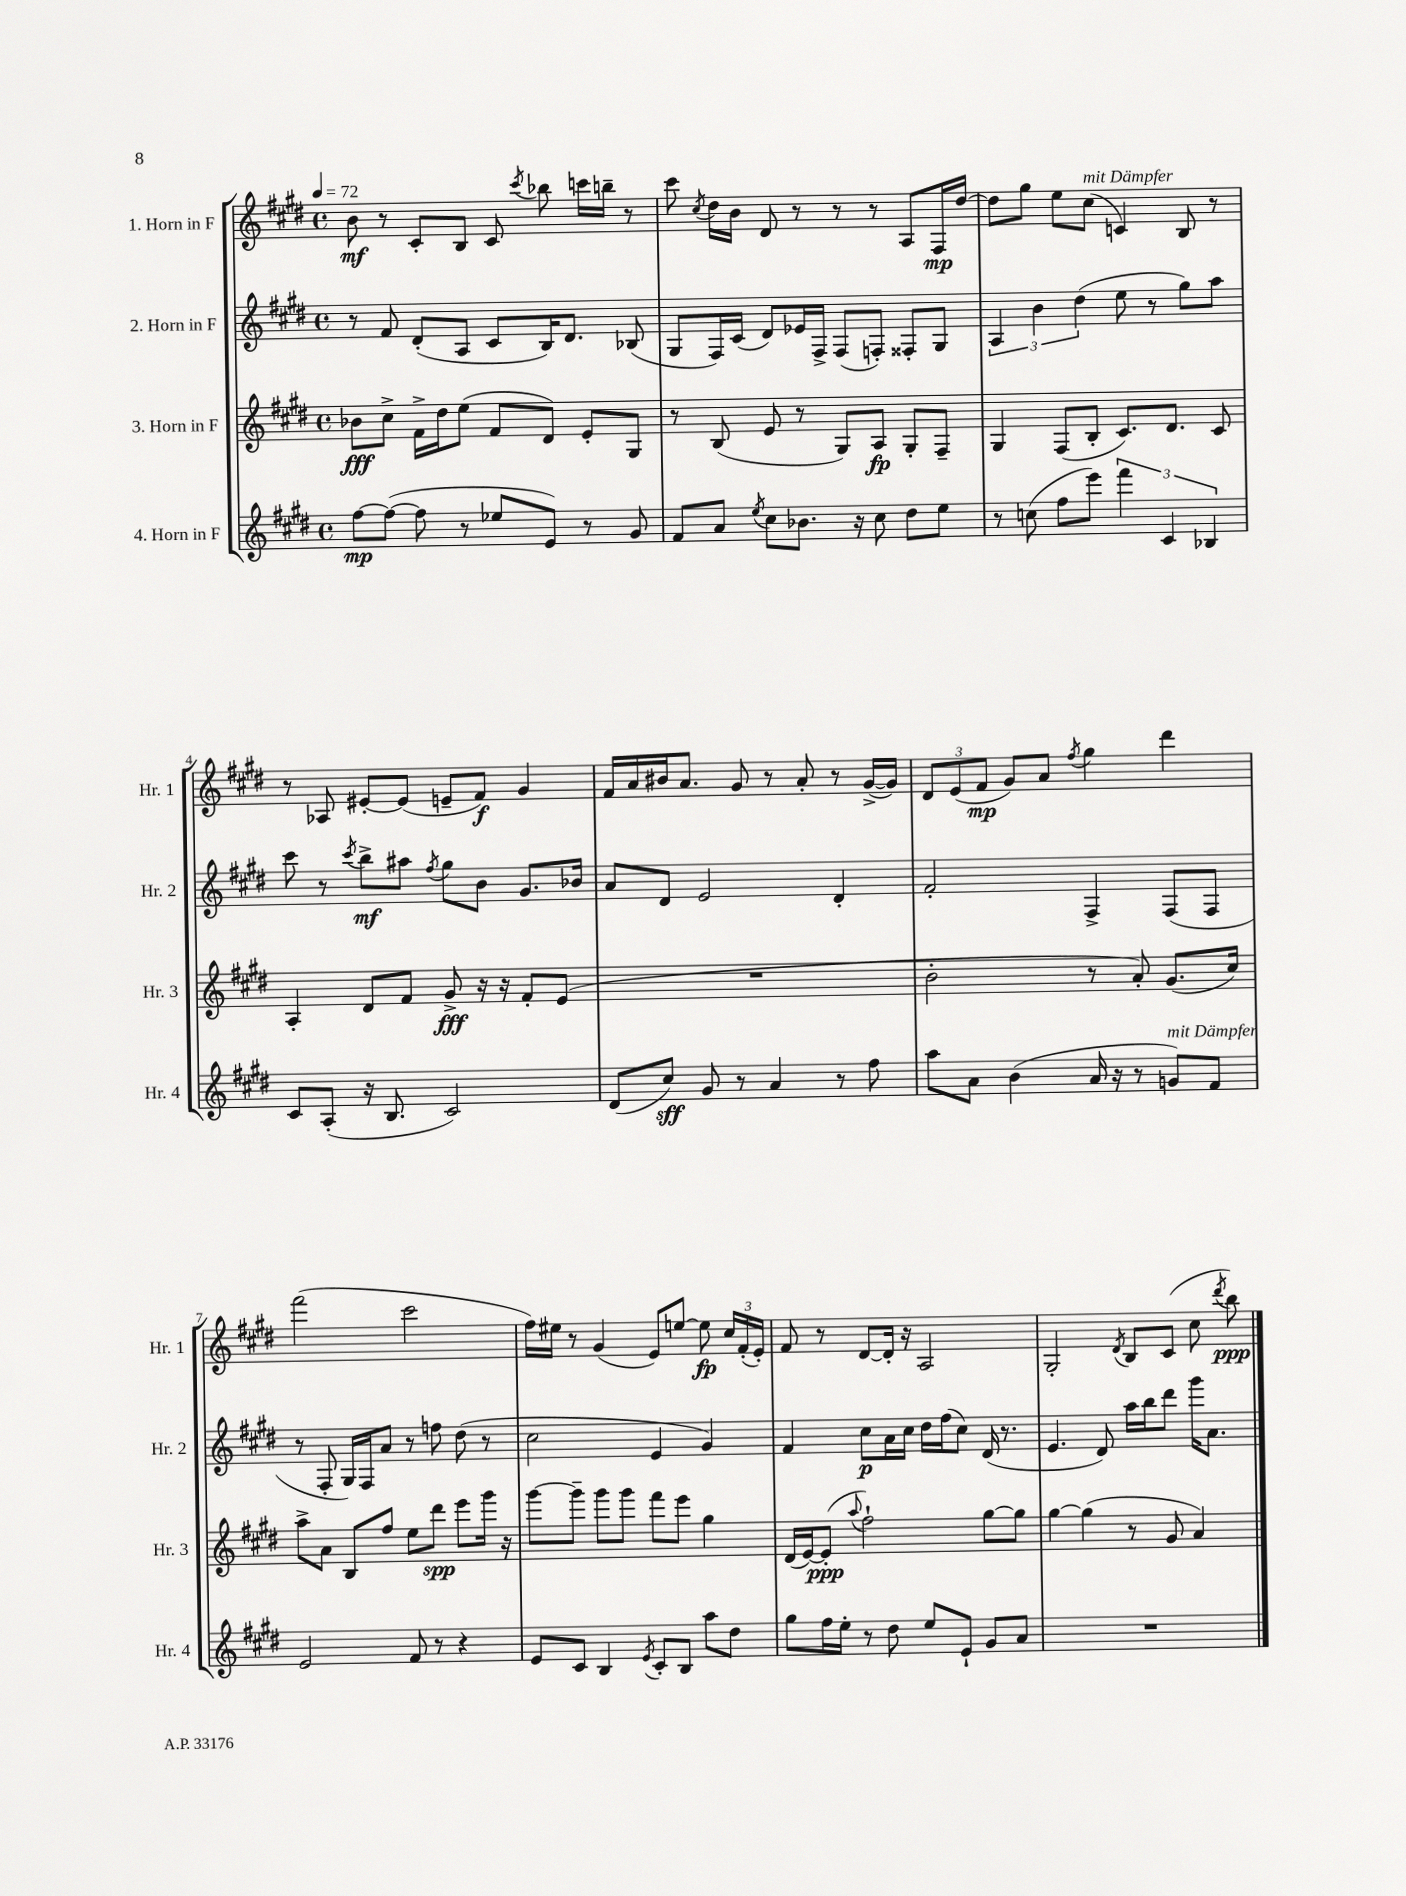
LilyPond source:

<<
\new StaffGroup <<
\new Staff = "s0" \with { instrumentName = "1. Horn in F" shortInstrumentName = "Hr. 1" } {
    \clef treble \key e \major \defaultTimeSignature \time 4/4 \tempo 4 = 72
    \autoBeamOff b'8\mf r8 cis'8[-. b8] cis'8 \acciaccatura { cis'''8 } bes''8 c'''16[ b''16]-- r8 |
    cis'''8 \acciaccatura { cis''8 } dis''16[ b'16] dis'8 r8 r8 r8 a8[ fis16\mp dis''16]~ |
    dis''8[ gis''8] e''8[ cis''8]^\markup { \italic "mit Dämpfer" }( c'4) b8 r8 |
    r8 aes8 eis'8[~-. eis'8]( e'8[-- fis'8]\f) gis'4 |
    fis'16[ a'16 bis'16 a'8.] gis'8 r8 a'8-. r8 gis'16[~->( gis'16]) |
    \tuplet 3/2 { dis'8[ e'8( fis'8]\mp } gis'8[) a'8] \acciaccatura { fis''8 } gis''4 dis'''4 |
    fis'''2( cis'''2 |
    fis''16[) eis''16] r8 gis'4( e'8[) e''8]~ e''8\fp \tuplet 3/2 { cis''16[ fis'16-.( e'16]-.) } |
    fis'8 r8 dis'8[~ dis'16]-. r16 a2 |
    gis2-. \acciaccatura { dis'8 } b8[ cis'8]( cis''8 \acciaccatura { dis'''8 } b''8\ppp) \bar "|." |
}
\new Staff = "s1" \with { instrumentName = "2. Horn in F" shortInstrumentName = "Hr. 2" } {
    \clef treble \key e \major \defaultTimeSignature \time 4/4
    \autoBeamOff r8 fis'8 dis'8[-.( a8] cis'8[ b16) dis'8.] bes8( |
    gis8[ fis16) cis'16]( dis'8[) ees'16 fis16]-> fis8[( f8]-.) fisis8[-. gis8] |
    \tuplet 3/2 { a4 b'4 dis''4( } e''8 r8 gis''8[) a''8] |
    cis'''8 r8 \acciaccatura { cis'''8 } b''8[->\mf ais''8] \acciaccatura { fis''8 } gis''8[ b'8] gis'8.[ bes'16] |
    a'8[ dis'8] e'2 dis'4-. |
    fis'2-. fis4-> fis8[( fis8] |
    r8 fis8-. gis16[) fis16 a'8] r8 f''8 dis''8( r8 |
    cis''2 e'4 gis'4) |
    fis'4 cis''8[\p a'16 cis''16] dis''16[ fis''16( cis''8]) dis'16( r8. |
    e'4. dis'8) a''16[ b''16 dis'''8] gis'''16[ a'8.] \bar "|." |
}
\new Staff = "s2" \with { instrumentName = "3. Horn in F" shortInstrumentName = "Hr. 3" } {
    \clef treble \key e \major \defaultTimeSignature \time 4/4
    \autoBeamOff bes'8[\fff cis''8]-> fis'16[-> dis''16 e''8]( fis'8[ dis'8]) e'8[-. gis8] |
    r8 b8( e'8 r8 gis8[) a8]\fp gis8[-. fis8]-- |
    gis4 fis8[( b8]-. cis'8.[) dis'8.] cis'8 |
    a4-. dis'8[ fis'8] gis'8->\fff r16 r16 fis'8[-. e'8]( |
    R1 |
    b'2-. r8 a'8-.) gis'8.[( cis''16]) |
    a''8[-> a'8] b8[ fis''8] e''8[ dis'''8]\spp e'''8[ gis'''16] r16 |
    gis'''8[~ gis'''8]-- gis'''8[ gis'''8] fis'''8[ e'''8] gis''4 |
    dis'16[( e'16~) e'8]-.\ppp( \appoggiatura { a''8 } fis''2-!) gis''8[~ gis''8] |
    gis''4~ gis''4( r8 gis'8 a'4) \bar "|." |
}
\new Staff = "s3" \with { instrumentName = "4. Horn in F" shortInstrumentName = "Hr. 4" } {
    \clef treble \key e \major \defaultTimeSignature \time 4/4
    \autoBeamOff fis''8[~\mp fis''8]~( fis''8 r8 ees''8[ e'8]) r8 gis'8 |
    fis'8[ a'8] \acciaccatura { e''8 } cis''8[ bes'8.] r16 cis''8 dis''8[ e''8] |
    r8 c''8( fis''8[ e'''8]) \tuplet 3/2 { fis'''4 cis'4 bes4 } |
    cis'8[ a8]-.( r16 b8. cis'2) |
    dis'8[( cis''8]\sff) gis'8 r8 a'4 r8 fis''8 |
    a''8[ a'8] b'4( a'16 r16 r8 g'8[^\markup { \italic "mit Dämpfer" }) fis'8] |
    e'2 fis'8 r8 r4 |
    e'8[ cis'8] b4 \acciaccatura { e'8 } cis'8[-. b8] a''8[ dis''8] |
    gis''8[ fis''16 e''16]-. r8 dis''8 e''8[ e'8]-! gis'8[ a'8] |
    R1 \bar "|." |
}
>>
>>
